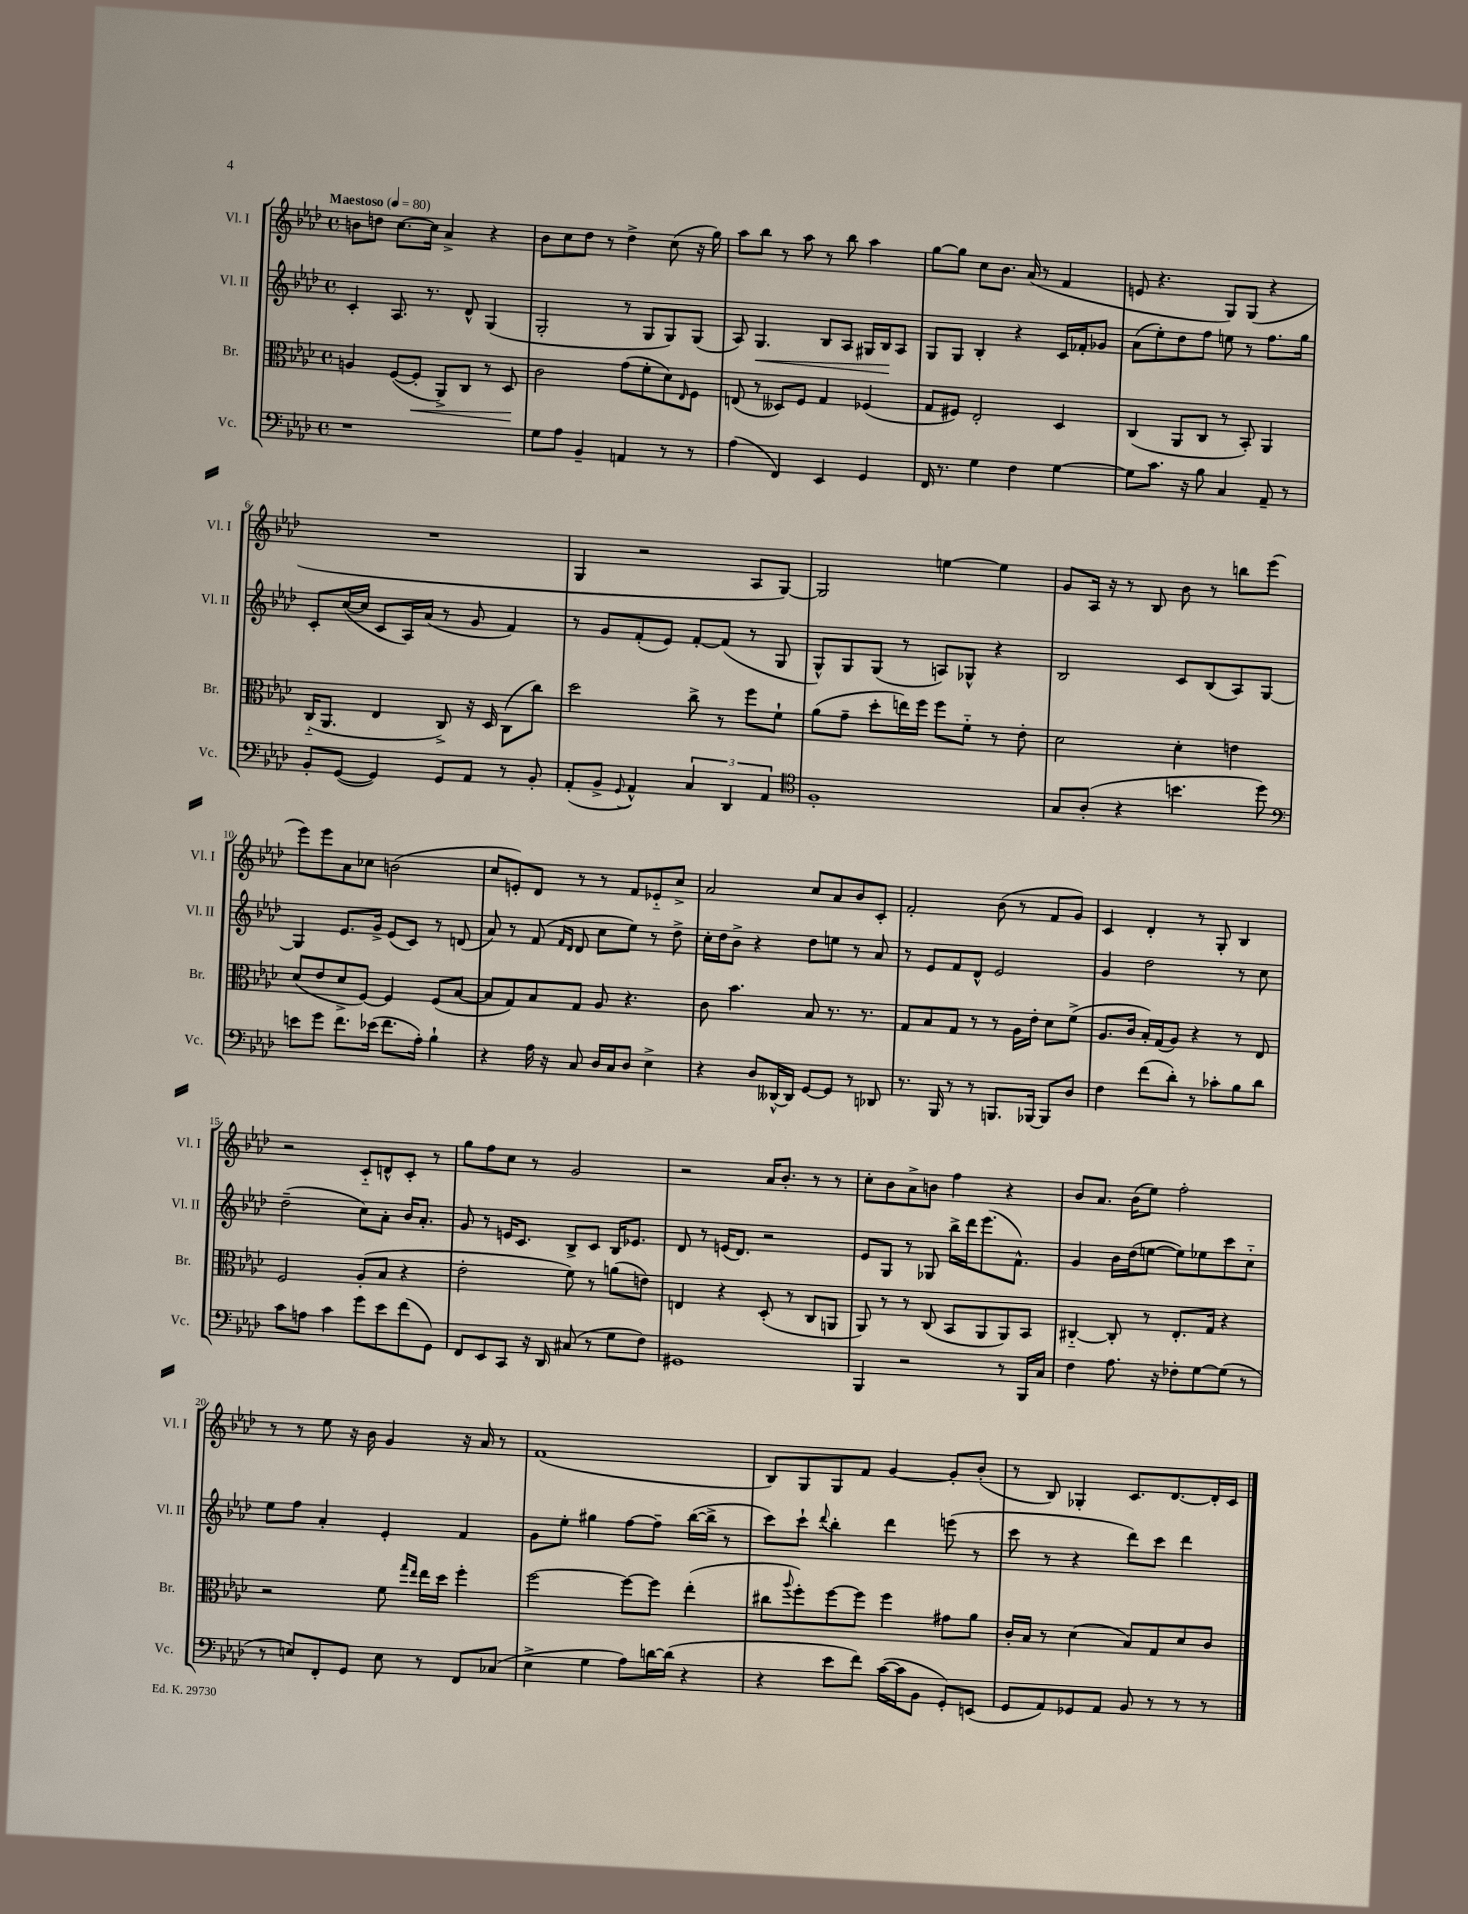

**kern	**kern	**dynam	**kern	**dynam	**kern
*part4	*part3	*part3	*part2	*part2	*part1
*staff4	*staff3	*staff3	*staff2	*staff2	*staff1
*I"Vc.	*I"Br.	*	*I"Vl. II	*	*I"Vl. I
*I'Vc.	*I'Br.	*	*I'Vl. II	*	*I'Vl. I
*clefF4	*clefC3	*	*clefG2	*	*clefG2
*k[b-e-a-d-]	*k[b-e-a-d-]	*	*k[b-e-a-d-]	*	*k[b-e-a-d-]
*M4/4	*M4/4	*	*M4/4	*	*M4/4
*met(c)	*met(c)	*	*met(c)	*	*met(c)
*MM80	*MM80	*	*MM80	*	*MM80
=1	=1	=1	=1	=1	=1
!	!	!	!	!	!LO:TX:a:B:t=Maestoso
1r	4An/	.	4c'/	.	8bn\L
.	.	.	.	.	8ddn\J
.	([8F/L	.	8.A-/	.	[8.cc\L
!	!	!LO:HP:b	!	!	!
.	8F'/J]	<	.	.	.
.	.	.	8.r	.	16cc\Jk]
.	8AA-^/L)	.	.	.	4a-^/
.	8C/J	.	8d-^^/	.	.
.	8r	.	(4G/	.	4r
.	8D-/	.	.	.	.
.	.	[	.	.	.
=2	=2	=2	=2	=2	=2
8G\L	2c\	.	2G'/	.	8b-\L
8A-\J	.	.	.	.	8cc\
4BB-~/	.	.	.	.	8dd-\J
.	.	.	.	.	8r
4AAn/	(8g\L	.	8r	.	4dd-^\
.	8f'\	.	8G/L	.	.
8r	8d-\)	.	8G/)	.	(8cc\
.	16qqE-/	.	.	.	.
8r	8F\J	.	(8G/J	.	16r
.	.	.	.	.	16gg\)
=3	=3	=3	=3	=3	=3
(4A-\	(8En/	.	8A-/)	.	8aa-\L
!	!	!	!	!LO:HP:b	!
.	8r	.	4.G/	<	8bb-\J
4FF/)	8D--X/L)	.	.	.	8r
.	8F/J	.	.	.	8aa-\
4EE-/	4G/	.	8B-/L	.	8r
.	.	.	8A-/J	.	8bb-\
4GG/	(4F-X/	.	16G#X/LL	.	4aa-\
.	.	.	16B-/J	.	.
.	.	.	8A-/J	[	.
=4	=4	=4	=4	=4	=4
16FF/	8G/L	.	8G/L	.	[8gg\L
8.r	.	.	.	.	.
.	8F#X/J)	.	8G/J	.	8gg\J]
4G\	2E-'/	.	4B-'/	.	8cc\L
.	.	.	.	.	8.b-\J
4F\	.	.	4r	.	.
.	.	.	.	.	(16a-/
.	.	.	.	.	8r
[4G\	4D-/	.	16c/LL	.	4f/
.	.	.	16f-X'/J	.	.
.	.	.	8g-X/J	.	.
=5	=5	=5	=5	=5	=5
8G\L]	(4C/	.	(8a-\L	.	8en/
8.c\J	.	.	8ee-'\)	.	4.r
.	8AA-/L	.	8dd-\	.	.
16r	.	.	.	.	.
8B-\	8C/J	.	8ff\J	.	.
4C/	8r	.	8een\	.	8G/L)
.	8BB-'/)	.	8r	.	(8G/J
8AA-~/	4AA-/	.	8.ff\L	.	4r
8r	.	.	.	.	.
.	.	.	16gg\Jk	.	.
!!LO:LB:g=z
=6	=6	=6	=6	=6	=6
8BB-'/L	(16C/KL	.	8c'/L	.	1r
.	8.AA-/J	.	.	.	.
([8GG/J	.	.	([16cc/L	.	.
.	.	.	16cc/JJ]	.	.
4GG/])	4E-/	.	8c/L	.	.
.	.	.	16A-/L)	.	.
.	.	.	(16a-/JJ	.	.
8GG/L	8C^/)	.	8r	.	.
8AA-/J	16r	.	8g/	.	.
.	16D-/	.	.	.	.
8r	(8C\L	.	4f/)	.	.
8BB-'/	8cc\J)	.	.	.	.
=7	=7	=7	=7	=7	=7
(8AA-'/L	2dd-\	.	8r	.	4G/
8BB-^/J	.	.	8g/L	.	.
8qqGG/	.	.	.	.	.
4AA-^^/)	.	.	(8f'/	.	2r
.	.	.	8e-/J)	.	.
6C/	8cc^\	.	[8f'/L	.	.
.	8r	.	(8f/J]	.	.
6DD-/	.	.	.	.	.
.	8ff\L	.	8r	.	8A-/L
6AA-/	.	.	.	.	.
.	8f`\J	.	8G/	.	[8G/J)
=8	=8	=8	=8	=8	=8
*clefC4	*	*	*	*	*
1F'	(8a-\L	.	8G^^/L)	.	2G/]
.	8g~\J	.	8G/	.	.
.	8dd-'\L	.	(8G/J	.	.
.	16een\L)	.	8r	.	.
.	16ff\JJ	.	.	.	.
.	8ff\L	.	8An/L)	.	[4een\
.	8f\J	.	8G-X^^/J	.	.
.	8r	.	4r	.	4ee\]
.	8e-'\	.	.	.	.
=9	=9	=9	=9	=9	=9
8G/L	2d-\	.	2B-/	.	8g/L
(8A-'/J	.	.	.	.	16A-/Jk
.	.	.	.	.	16r
4r	.	.	.	.	8r
.	.	.	.	.	8B-/
4.bn\	4d-'\	.	8c/L	.	8b-\
.	.	.	(8B-/	.	8r
.	4en\	.	8A-/)	.	8bbn\L
8dd-\)	.	.	[8G/J	.	(8eee-\J
!!LO:LB:g=z
=10	=10	=10	=10	=10	=10
*clefF4	*	*	*	*	*
8en\L	(8d-/L	.	4G/]	.	8eee-\L)
8g\J	8e-/	.	.	.	8eee-\
8.f\L	8d-^/	.	8.e-/L	.	8a-\
.	[8F/J)	.	.	.	8cc-X\J
(16e-X\Jk	.	.	16g^/Jk	.	.
8.f\L	4F/]	.	(8e-/L	.	(2bn\
.	.	.	8c/J)	.	.
16A-'\Jk)	.	.	.	.	.
4B-`\	(8F/L	.	8r	.	.
.	[8B-/J	.	(8dn/	.	.
=11	=11	=11	=11	=11	=11
4r	8B-/L]	.	8a-/)	.	8cc/L
.	8G/)	.	8r	.	8en'/)
16A-\	8B-/	.	(8f/	.	8d-/J
16r	.	.	.	.	.
.	.	.	16qqf/LL	.	.
.	.	.	16qqd-/JJ	.	.
8C/	8G/J	.	8d-/	.	8r
16D-/LL	8A-/	.	8cc\L	.	8r
16C/J	.	.	.	.	.
8D-/J	4.r	.	8ee-\J)	.	8f/L
4E-^\	.	.	8r	.	8e-X/
.	.	.	8dd-^\	.	8cc^/J
=12	=12	=12	=12	=12	=12
4r	8c\	.	16cc'\LL	.	2a-/
.	.	.	16dd-\J	.	.
.	4.b-\	.	8b-^\J	.	.
8D-/L	.	.	4r	.	.
[16DD--X^^/L	.	.	.	.	.
16DD--/JJ]	.	.	.	.	.
[8GG/L	8B-/	.	8dd-\L	.	8cc/L
8GG/J]	8.r	.	8een\J	.	8a-/
8r	.	.	8r	.	8b-/
.	8.r	.	.	.	.
8DD-X/	.	.	8a-/	.	8c'/J
=13	=13	=13	=13	=13	=13
8.r	8G/L	.	8r	.	2f'/
.	8B-/	.	8e-/L	.	.
16BBB-/	.	.	.	.	.
8r	8G/J	.	8f/	.	.
8r	8r	.	8d-^^/J	.	.
8.BBBn/L	8r	.	2e-/	.	(8b-\
.	16A-\LL	.	.	.	8r
[16BBB-X/Jk	16e-'\JJ	.	.	.	.
8BBB-/L]	8d-\L	.	.	.	8f/L
8D-/J	(8f^\J	.	.	.	8g/J)
=14	=14	=14	=14	=14	=14
4F\	8.A-/L	.	4g/	.	4c/
.	16c/Jk	.	.	.	.
(8f\L	16B-'/LL)	.	2dd-\	.	4d-'/
.	(16G/J	.	.	.	.
8d-'\J)	8A-/J)	.	.	.	.
8r	4r	.	.	.	8r
8c-X'\L	.	.	.	.	8G'/
8B-\	8r	.	8r	.	4B-/
8d-\J	8E-/	.	8cc\	.	.
!!LO:LB:g=z
=15	=15	=15	=15	=15	=15
8c\L	2F/	.	(2dd-~\	.	2r
8An\J	.	.	.	.	.
4c\	.	.	.	.	.
8g\L	(8A-'/L	.	8cc\L)	.	8c/L
8e-\	8B-/J	.	8a-'\J	.	8dn^^/
(8f\	4r	.	16b-/KL	.	8c'/J
.	.	.	8.a-'/J	.	.
8GG\J)	.	.	.	.	8r
=16	=16	=16	=16	=16	=16
8FF/L	2e-'\	.	8g/	.	8gg\L
8EE-/	.	.	8r	.	8ff\
8CC/J	.	.	16en/KL	.	8cc\J
.	.	.	8.c/J	.	.
16r	.	.	.	.	8r
16DD-/	.	.	.	.	.
(8C#X/	8f\)	.	8B-^/L	.	2g/
8r	8r	.	8c/J	.	.
8G\L	(8an\L	.	16B-/KL	.	.
.	.	.	8.e-X/J	.	.
8F\J)	8en\J)	.	.	.	.
=17	=17	=17	=17	=17	=17
1GG#X	4En/	.	8d-/	.	2r
.	.	.	8r	.	.
.	4r	.	(16en/KL	.	.
.	.	.	8.d-/J)	.	.
.	(8D-'/	.	2r	.	16a-/KL
.	.	.	.	.	8.b-'/J
.	8r	.	.	.	.
.	8C/L	.	.	.	8r
.	8AAn/J	.	.	.	8r
=18	=18	=18	=18	=18	=18
4BBB-/	8AA-/)	.	8e-/L	.	8cc'\L
.	8r	.	8G/J	.	8b-\
2r	8r	.	8r	.	8a-^\
.	(8C/	.	8G-X/	.	8bn\J
.	8BB-/L	.	16bb-^\LL	.	4ff\
.	.	.	16ddd-\J	.	.
.	8AA-/	.	(8.eee-\	.	.
8r	8AA-/)	.	.	.	4r
.	.	.	8.f^^\J)	.	.
16BBB-/LL	8BB-/J	.	.	.	.
16C/JJ	.	.	.	.	.
=19	=19	=19	=19	=19	=19
4F\	[4C#X/	.	4g/	.	8b-/L
.	.	.	.	.	8.a-/J
8.A-\	8C#'/]	.	16b-\LL	.	.
.	.	.	(16dd-\J	.	(16b-\KL
.	8r	.	[8een\J	.	8ee-\J)
16r	.	.	.	.	.
8F-X'\L	8.E-'/L	.	8ee\L])	.	2ff'\
[8G\	.	.	8ee-X\	.	.
.	16G/Jk	.	.	.	.
(8G\J]	4r	.	8ccc\	.	.
8r	.	.	8cc\J	.	.
!!LO:LB:g=z
=20	=20	=20	=20	=20	=20
8r	2r	.	8ee-\L	.	8r
8En/L)	.	.	8ff\J	.	8r
8FF'/	.	.	4a-'/	.	8ee-\
8GG/J	.	.	.	.	16r
.	.	.	.	.	16b-\
8E\	8f\	.	4e-'/	.	4g/
.	16qqgg/LL	.	.	.	.
.	16qqee-/JJ	.	.	.	.
8r	16ee-\LL	.	.	.	.
.	16dd-\JJ	.	.	.	.
8FF/L	4ff'\	.	4f/	.	16r
.	.	.	.	.	16a-/
(8C-X/J	.	.	.	.	8r
=21	=21	=21	=21	=21	=21
4E-^\	[2ff\	.	8g\L	.	(1f
.	.	.	8ee-'\J	.	.
4G\	.	.	4gg#X\	.	.
8A-\L)	8ff\L_	.	[8ff\L	.	.
[16dn\L	8ff\J]	.	8ff~\J]	.	.
(16d\JJ]	.	.	.	.	.
4r	(4ee-'\	.	([16bb-\LL	.	.
.	.	.	16bb-^\JJ]	.	.
.	.	.	8r	.	.
=22	=22	=22	=22	=22	=22
4r	8cc#X\L	.	8ccc\L)	.	8B-/L)
.	8qqaa-/	.	.	.	.
.	8ff'\)	.	8ccc`\J	.	8G/
.	.	.	8qqddd-/	.	.
8e-\L	[8ff\	.	4bb-'\	.	8G/
8f\J)	8ff\J]	.	.	.	8f/J
([16c\LL	4ff\	.	4ddd-\	.	[4g/
16c\J]	.	.	.	.	.
8BB-\J	.	.	.	.	.
8GG'/L)	8g#X\L	.	(8eeen\	.	8g'/L]
(8EEn/J	8a-\J	.	8r	.	(8b-'/J
=23	=23	=23	=23	=23	=23
8GG/L	16c'/LL	.	8ccc\	.	8r
.	16B-/JJ	.	.	.	.
8AA-/)	8r	.	8r	.	8B-/)
8GG-X/	(4d-\	.	4r	.	4G-X'/
8AA-/J	.	.	.	.	.
8BB-/	8B-/L)	.	8ddd-\L)	.	8.c/L
8r	8G/	.	8ccc\J	.	.
.	.	.	.	.	[8.d-/
8r	8d-/	.	4ddd-\	.	.
8r	8c/J	.	.	.	16d-'/L]
.	.	.	.	.	16c/JJ
==	==	==	==	==	==
*-	*-	*-	*-	*-	*-
